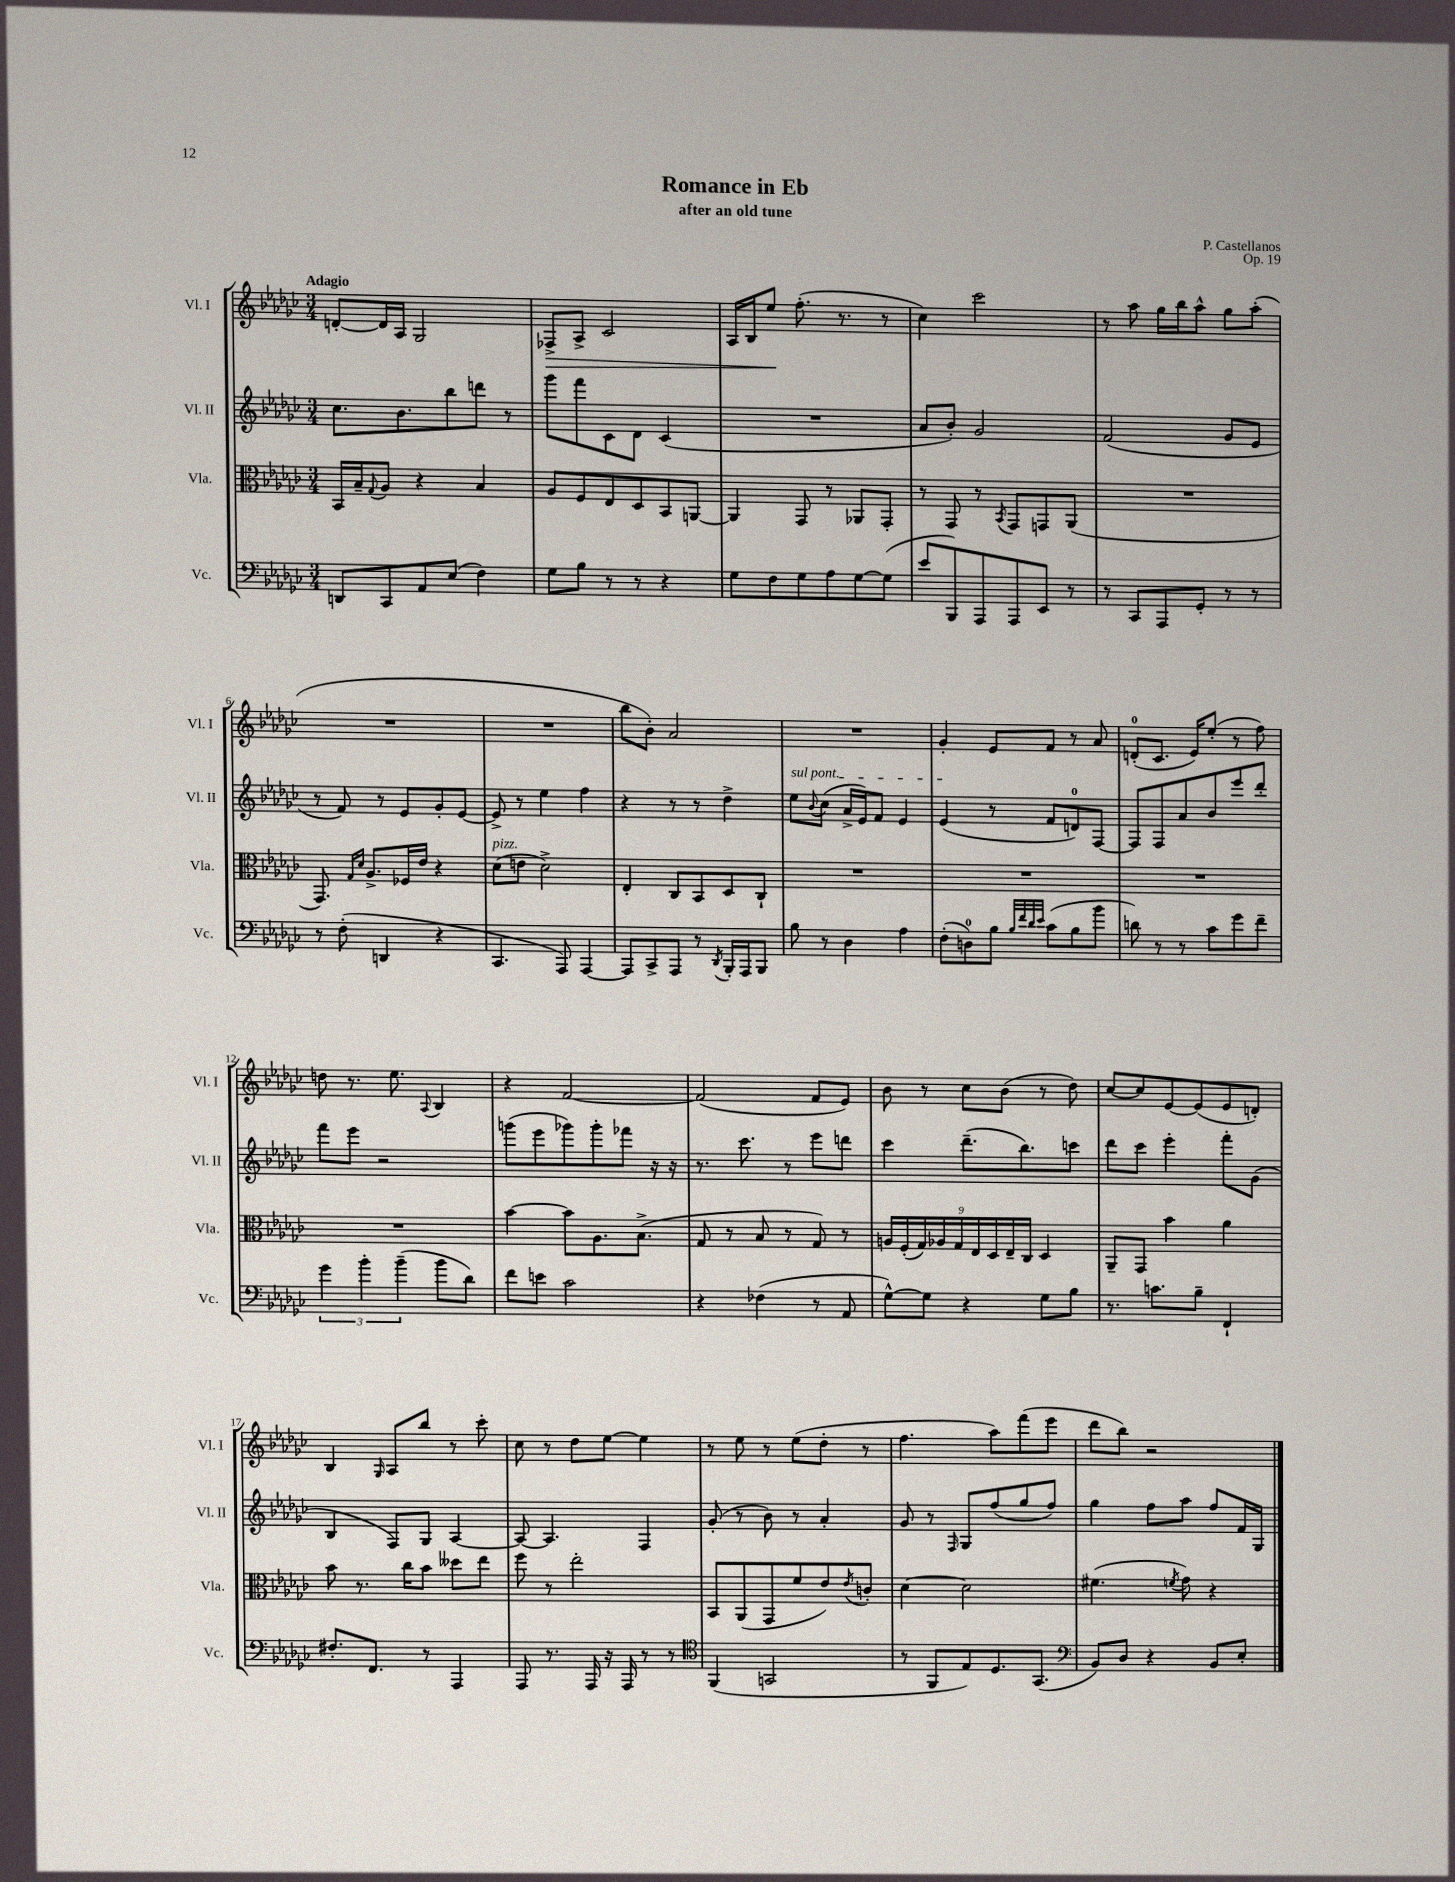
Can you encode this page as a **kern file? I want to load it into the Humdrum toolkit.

**kern	**kern	**kern	**kern
*staff4	*staff3	*staff2	*staff1
*clefF4	*clefC3	*clefG2	*clefG2
*k[b-e-a-d-g-c-]	*k[b-e-a-d-g-c-]	*k[b-e-a-d-g-c-]	*k[b-e-a-d-g-c-]
*M3/4	*M3/4	*M3/4	*M3/4
8DD	16BB-	8.cc-	[8d'
.	16B-~	.	.
.	8qqG-	.	.
8CC-	8A-	.	16d]
.	.	8.b-	16A-
8AA-	4r	.	2G-
(8E-	.	8bb-	.
4F)	4B-	8ddd	.
.	.	8r	.
=	=	=	=
8G-	8A-	8ggg-	8F-^
8B-	8F	8fff	8A-^
8r	8E-	8c-	2c-
8r	8D-	8d-	.
4r	8BB-	(4c-	.
.	[8AA	.	.
=	=	=	=
8G-	4AA]	2.r	16A-
.	.	.	16B-
8F	.	.	8ee-
8G-	8GG-	.	(8.ff'
8A-	8r	.	.
.	.	.	8.r
[8G-	8AA-	.	.
(8G-]	8GG-'	.	8r
=	=	=	=
8e-	8r	8a-	4cc-)
8BBB-)	8GG-	8b-')	.
8AAA-	8r	2g-	2ccc-
.	8qBB-	.	.
8AAA-	8GG-	.	.
8EE-	8GG	.	.
8r	(8AA-	.	.
=	=	=	=
8r	2.r	(2f	8r
8CC-	.	.	8aa-
8AAA-	.	.	16gg-
.	.	.	16bb-
8GG-'	.	.	8aa-^^
8r	.	8g-	8gg-
8r	.	8e-	(8aa-'
=	=	=	=
8r	8.GG-)	8r	2.r
(8F'	.	8f)	.
.	16qqG-	.	.
.	16qqd-	.	.
.	8.A-^	.	.
4DD	.	8r	.
.	16F-	8e-	.
.	16e-	.	.
4r	4r	8g-'	.
.	.	[8e-	.
=	=	=	=
4.CC-	(8d-	8e-^]	2.r
.	8e	8r	.
.	2d-^)	4ee-	.
8AAA-)	.	.	.
[4AAA-	.	4ff	.
=	=	=	=
8AAA-]	4E-'	4r	8bb-
8CC-^	.	.	8b-')
8AAA-	8C-	8r	2a-
8r	8BB-	8r	.
8qDD-	.	.	.
16BBB-'	8D-	4dd-^	.
16AAA-	.	.	.
8BBB-	8C-`	.	.
=	=	=	=
8B-	2.r	8ee-	2.r
.	.	8qqb-	.
8r	.	(8cc-	.
4D-	.	16a-^	.
.	.	16e-)	.
.	.	8f	.
4A-	.	4e-	.
=	=	=	=
(8F'	2.r	(4e-	4g-'
8D)	.	.	.
8B-	.	8r	8e-
32qqB-	.	.	.
32qqf	.	.	.
32qqd-	.	.	.
32qqe-	.	.	.
(8c-	.	8f	8f
8B-	.	8d)	8r
8b-	.	[8F	8a-
=	=	=	=
8d)	2.r	8F]	(8d'
8r	.	8F	8.c-
8r	.	8a-	.
.	.	.	16e-)
8c-	.	8b-	(8ee-'
8g-	.	8eee-	8r
8f~	.	8ddd-'	8ff)
=	=	=	=
6g-	2.r	8fff	8dd
.	.	8eee-	8.r
6b-'	.	.	.
.	.	2r	.
.	.	.	8.ee-
(6b-~	.	.	.
.	.	.	8qqA-
8b-	.	.	4B-
8d-)	.	.	.
=	=	=	=
8f	[4b-	(8ggg	4r
8e	.	8eee-	.
2c-	8b-]	8ggg-)	[2f
.	8.A-	8ggg-'	.
.	.	8fff-	.
.	(8.B-^	.	.
.	.	16r	.
.	.	16r	.
=	=	=	=
4r	8G-	8.r	(2f]
.	8r	.	.
.	.	8.ccc-	.
(4F-	8B-	.	.
.	8r	8r	.
8r	8G-)	8eee-	8f
8AA-	8r	8ddd	8e-)
=	=	=	=
[8G-^^)	18A	4ccc-	8b-
.	(18F'	.	.
.	18G-)	.	.
8G-]	.	.	8r
.	18A-	.	.
.	18G-	.	.
4r	.	(8.ddd-~	8cc-
.	18E-	.	.
.	18D-	.	.
.	.	.	(8b-
.	18E-~	.	.
.	.	8.bb-)	.
.	18C-	.	.
8G-	4D-	.	8r
8B-	.	8ccc	8dd-)
=	=	=	=
8.r	8AA-~	8ddd-	[8cc-
.	8GG-	8ccc-	8cc-]
8.c	.	.	.
.	4b-	4eee-'	[8e-
8B-~	.	.	(8e-]
4FF`	4a-	8fff'	8e-
.	.	(8g-	8d')
=	=	=	=
8.F#'	8b-	4B-	4B-
.	8.r	.	.
8.FF	.	.	.
.	.	.	16qqG-
.	.	8F)	8A-
.	16cc-	.	.
8r	8b-	8G-	8bb-
4AAA-	8dd--	[4A-	8r
.	8ee-	.	8ccc-'
=	=	=	=
8AAA-	8ff	8A-_	8cc-
8.r	8r	4.A-]	8r
.	2ee-'	.	8dd-
16AAA-	.	.	.
16r	.	.	[8ee-
16AAA-	.	.	.
8r	.	4F	4ee-]
8r	.	.	.
=	=	=	=
*clefC4	*	*	*
(4FF	8BB-	(8g-'	8r
.	(8AA-	8r	8ee-
2GG	8GG-	8b-)	8r
.	8f	8r	(8ee-
.	8e-)	4a-'	8dd-'
.	8qe-	.	.
.	8c'	.	8r
=	=	=	=
8r	[4d-	8g-	4.ff
8FF	.	8r	.
.	.	16qqF	.
8E-)	2d-]	8G-	.
8.D-	.	(8ff	8aa-)
.	.	8gg-	(8fff
(8.GG-	.	.	.
.	.	8ff)	8eee-
=	=	=	=
*clefF4	*	*	*
8BB-)	(4.f#	4gg-	8ddd-
8D-	.	.	8bb-)
4r	.	8ff	2r
.	8qf	.	.
.	8g-)	8aa-	.
8BB-	4r	8ff	.
8E-'	.	16f	.
.	.	16G-	.
==	==	==	==
*-	*-	*-	*-
